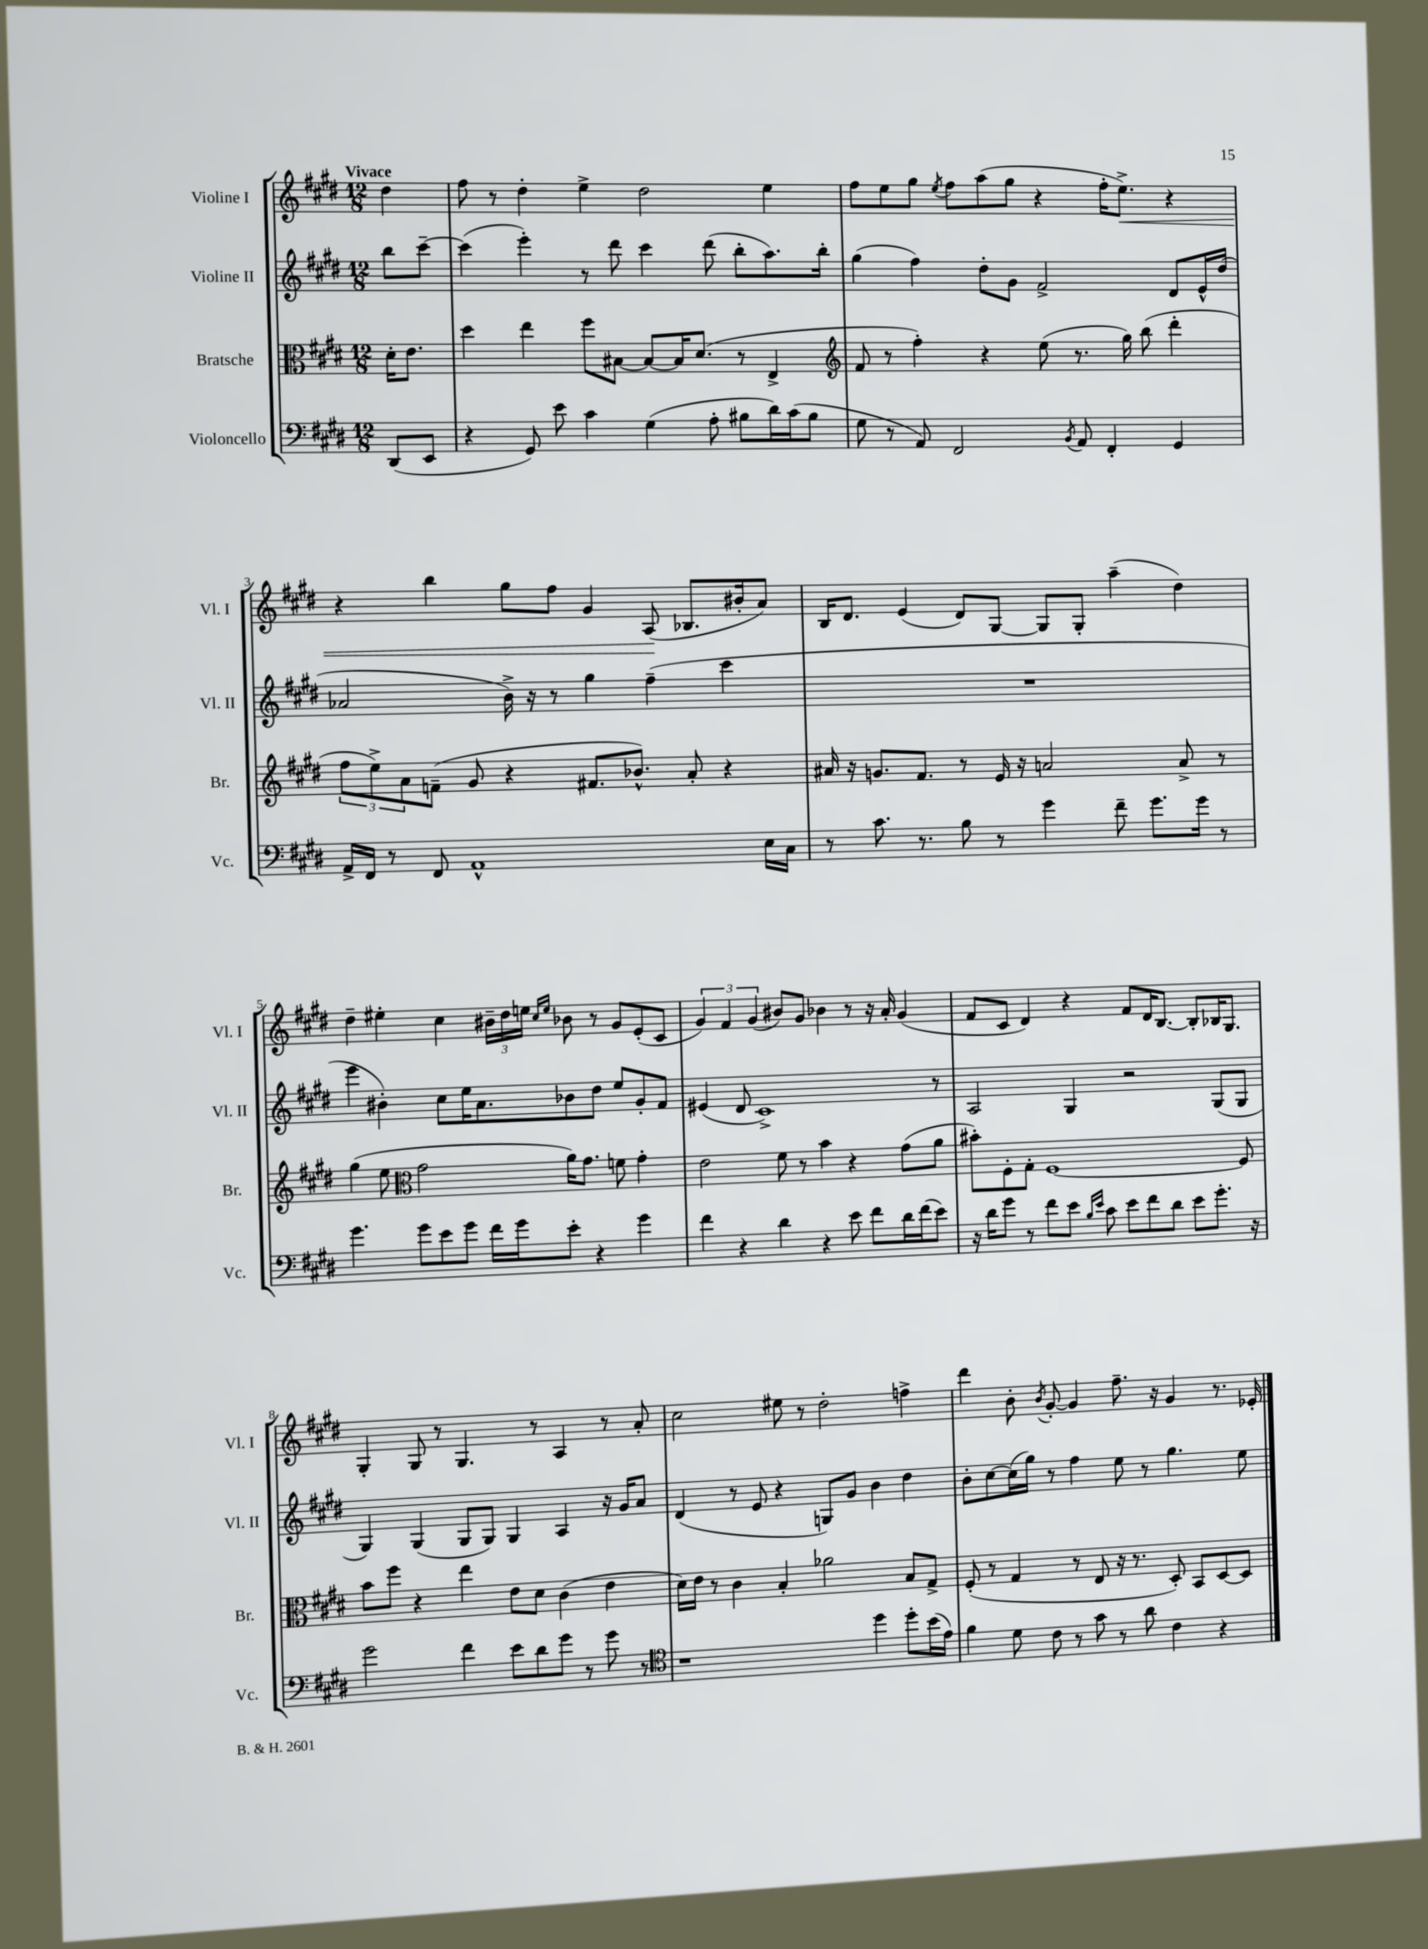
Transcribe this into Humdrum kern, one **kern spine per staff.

**kern	**kern	**kern	**kern
*staff4	*staff3	*staff2	*staff1
*clefF4	*clefC3	*clefG2	*clefG2
*k[f#c#g#d#]	*k[f#c#g#d#]	*k[f#c#g#d#]	*k[f#c#g#d#]
*M12/8	*M12/8	*M12/8	*M12/8
(8DD#	16d#'	8bb	4dd#
.	8.e	.	.
8EE	.	[8ccc#~	.
=	=	=	=
4r	4dd#	(4ccc#]	8ff#
.	.	.	8r
8GG#)	4ee	4eee')	4dd#'
8e	.	.	.
4c#	8ff#	8r	4ee^
.	[8B#	8ddd#	.
(4G#	8B#_	4ccc#	2dd#
.	16B#]	.	.
.	(8.d#	.	.
8A'	.	(8ddd#	.
8B#	8r	8bb'	.
16d#)	4E^	8.aa)	4ee
(16c#	.	.	.
8B#	.	.	.
.	.	16bb'	.
=	=	=	=
*	*clefG2	*	*
8G#	8f#	(4gg#	8ff#
8r	8r	.	8ee
8AA)	4ff#')	4ff#)	8gg#
.	.	.	8qee
2FF#	.	.	8ff#
.	4r	8dd#'	(8aa
.	.	8g#	8gg#
.	(8ee	2f#^	4r
8qBB	.	.	.
8AA	8.r	.	.
4FF#'	.	.	16ff#'
.	16gg#)	.	8.ee^)
.	(8bb	.	.
4GG#	4ddd#'	8d#	4r
.	.	16e^^	.
.	.	(16dd#	.
=	=	=	=
16AA^	12ff#	2a-	4r
16FF#	.	.	.
.	12ee^)	.	.
8r	.	.	.
.	12a	.	.
8FF#	(8f~	.	4bb
1AA^^	8g#	.	.
.	4r	16b^)	8gg#
.	.	16r	.
.	.	8r	8ff#
.	8.f#	4gg#	4g#
.	8.b-^^)	.	.
.	.	(4ff#~	(8A
.	8a'	.	8.B-
.	4r	4ccc#	.
.	.	.	16b#'
16E	.	.	8a)
16C#	.	.	.
=	=	=	=
8r	16a#	1.r	16B
.	16r	.	8.d#
8.c#	8.g	.	.
.	.	.	(4e
8.r	8.f#	.	.
8B	8r	.	8d#)
8r	16e	.	[8G#
.	16r	.	.
4g#	2a	.	8G#]
.	.	.	8G#'
8f#~	.	.	(4aa~
8.g#	.	.	.
.	8a^	.	4dd#)
16g#	.	.	.
8r	8r	.	.
=	=	=	=
4.g#	(4gg#	4eee	4dd#~
.	8ee	4b#')	4ee#'
*	*clefC3	*	*
8g#	2g#	.	.
8e	.	8cc#	4cc#
8g#	.	16ee	.
.	.	8.a	.
16f#	.	.	24b#~
.	.	.	24dd#
16g#	.	.	.
.	.	.	24ee
.	.	.	16qqcc#
.	.	.	16qqee
8e'	16a)	8b-	8b-
.	8.g#	.	.
4r	.	8dd#	8r
.	8f	8ee	8g#
4g#	4g#'	8g#'	(8e'
.	.	8f#	8c#
=	=	=	=
4f#	2e	(4e#	6g#)
.	.	.	6f#
4r	.	8d#	.
.	.	.	(6g#
.	.	1c#^)	.
4d#	8f#	.	8b#)
.	8r	.	8g#
4r	4b	.	4b-
8e	4r	.	8r
8f#	.	.	16r
.	.	.	16a'
16d#	(8g#	.	(4g#
(16f#	.	.	.
8e)	8a	8r	.
=	=	=	=
16r	8b#')	2A	8f#
16d#	.	.	.
8g#	8F#'	.	8c#
8r	8G#'	.	4d#)
8f#	[1F#	.	.
8e	.	4G#	4r
16qqB	.	.	.
16qqe	.	.	.
8c#	.	.	.
8e	.	2r	8f#
8f#	.	.	16d#
.	.	.	[8.B
8d#	.	.	.
8e	.	.	8B']
8.g#'	.	(8G#	16B-
.	.	.	8.G#
.	8F#]	8G#	.
16r	.	.	.
=	=	=	=
2g#	8b	4G#)	4G#'
.	8ff#	.	.
.	4r	(4G#	8G#
.	.	.	8r
4f#	4ee	8G#	4.G#
.	.	8G#)	.
8e	8e	4G#	.
8d#	8d#	.	8r
8g#	(4c#	4A	4A
8r	.	.	.
8g#	4e	16r	8r
.	.	16g#	.
8r	.	8a	8a'
=	=	=	=
*clefC4	*	*	*
1r	16d#)	(4d#	2cc#
.	16e	.	.
.	8r	.	.
.	4c#	8r	.
.	.	8e	.
.	4B'	4r	8ee#
.	.	.	8r
.	2a-	8G)	2dd#'
.	.	8g#	.
4dd#	.	4b	.
8dd#'	8B	4dd#	4ff^
(16b	8G#^	.	.
16e)	.	.	.
=	=	=	=
4f#	(8F#'	8b'	4ddd#
.	8r	[8cc#	.
8d#	4G#	(16cc#]	8b'
.	.	16gg#)	.
.	.	.	8qb
8c#	.	8r	[8g#'
8r	8r	4ff#	4g#]
8g#	8E	.	.
8r	16r	8ee	8.ff#~
.	8.r	.	.
8a	.	8r	.
.	.	.	16r
4c#	8D#')	4.gg#	4g#
.	8BB	.	.
4r	[8D#	.	8.r
.	8D#]	8ee	.
.	.	.	16e-'
==	==	==	==
*-	*-	*-	*-
